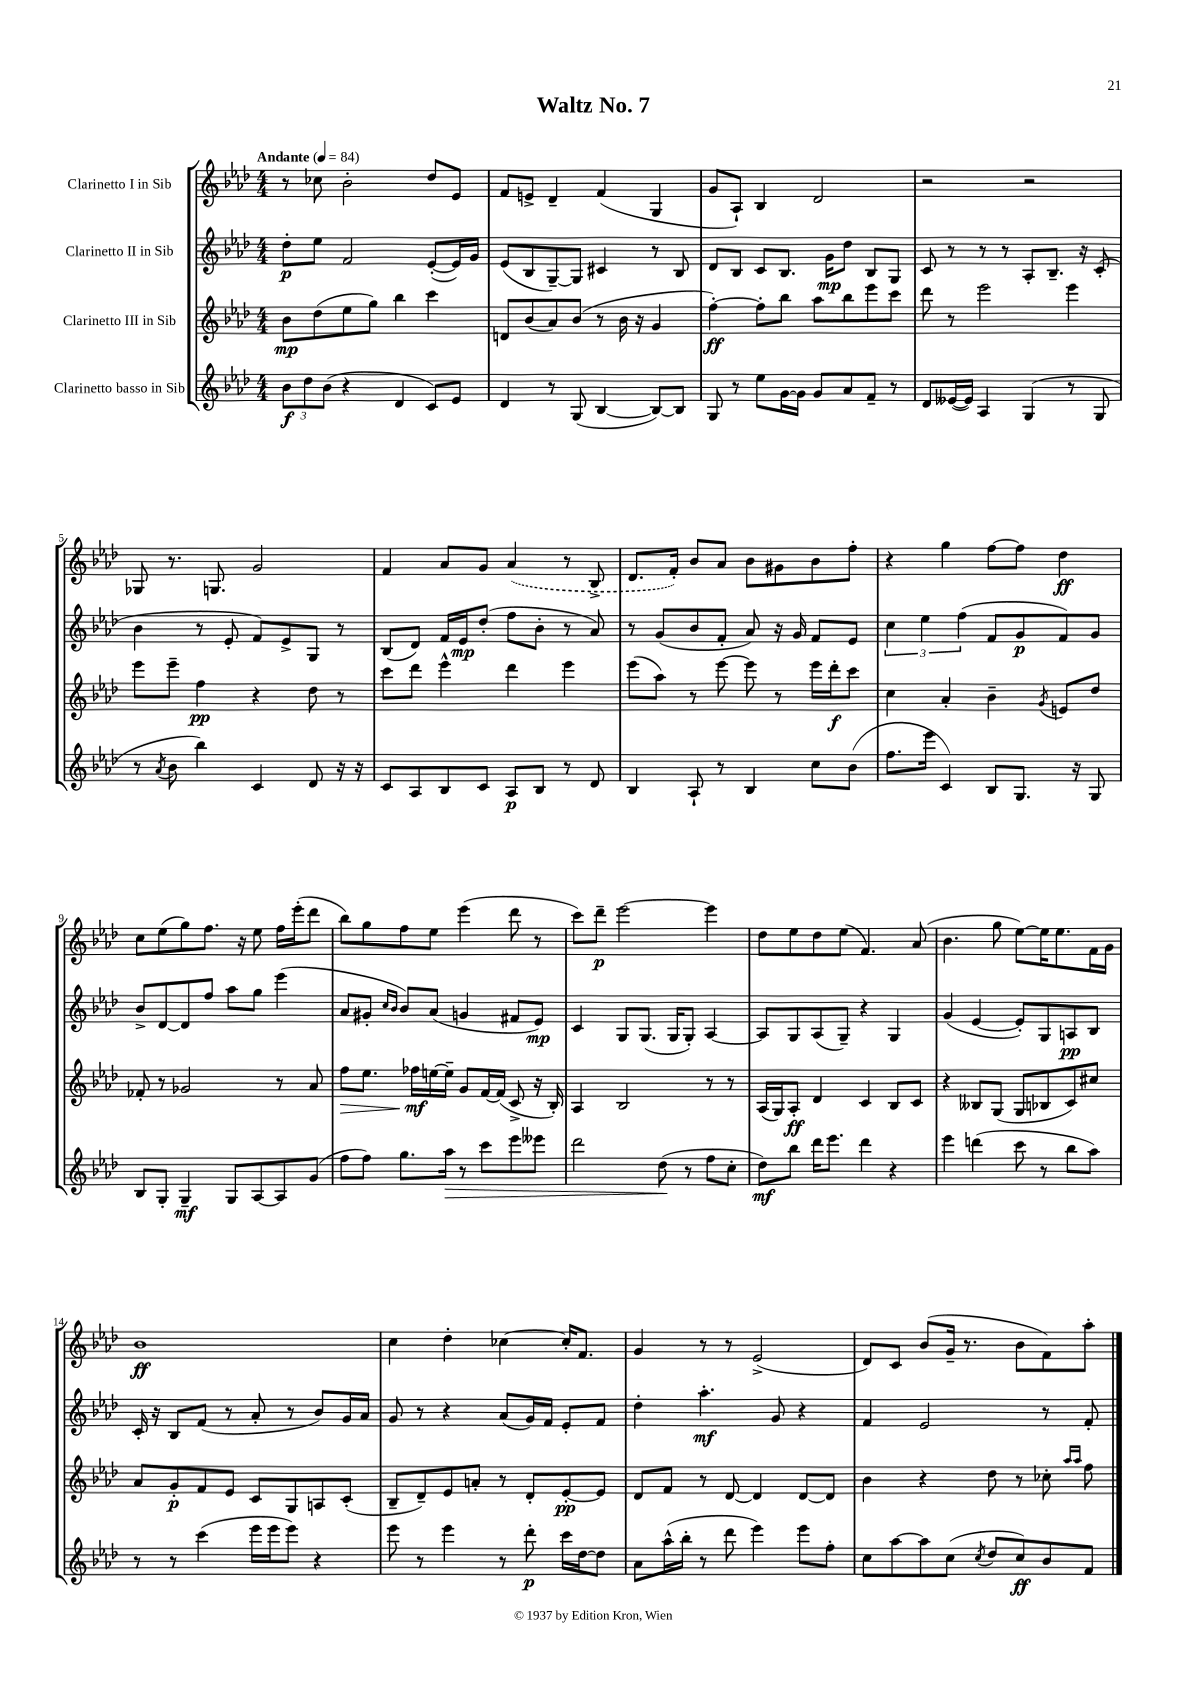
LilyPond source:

\header { title = "Waltz No. 7" }
<<
\new StaffGroup <<
\new Staff = "s0" \with { instrumentName = "Clarinetto I in Sib" } {
    \clef treble \key aes \major \numericTimeSignature \time 4/4 \tempo "Andante" 4 = 84
    r8 ces''8 bes'2-. des''8 ees'8 |
    f'8 e'8-> des'4-- f'4( g4 |
    g'8 aes8-!) bes4 des'2 |
    r2 r2 |
    ges8 r8. g8. g'2 |
    f'4 aes'8 g'8 \once \slurDashed aes'4( r8 bes8-> |
    des'8. f'16-.) bes'8 aes'8 bes'8 gis'8 bes'8 f''8-. |
    r4 g''4 f''8~ f''8 des''4\ff |
    c''8 ees''8( g''8) f''8. r16 ees''8 f''16 ees'''16-.( des'''8 |
    bes''8) g''8 f''8 ees''8 ees'''4( des'''8 r8 |
    c'''8) des'''8--\p ees'''2~ ees'''4 |
    des''8 ees''8 des''8 ees''8( f'4.) aes'8( |
    bes'4. g''8 ees''8~) ees''16 ees''8. f'16 g'16 |
    bes'1\ff |
    c''4 des''4-. ces''4~ ces''16-. f'8. |
    g'4 r8 r8 ees'2->( |
    des'8) c'8 bes'8( g'16-- r8. bes'8 f'8) aes''8-. \bar "|." |
}
\new Staff = "s1" \with { instrumentName = "Clarinetto II in Sib" } {
    \clef treble \key aes \major \numericTimeSignature \time 4/4
    des''8-.\p ees''8 f'2 ees'8~-.( ees'16) g'16 |
    ees'8( bes8 g8~--) g8 cis'4 r8 bes8 |
    des'8 bes8 c'8 bes8. g'16\mp des''8 bes8 g8 |
    c'8 r8 r8 r8 aes8-. bes8.-- r16 c'8-.( |
    bes'4 r8 ees'8-. f'8) ees'8-> g8 r8 |
    bes8( des'8) f'16 ees'16\mp des''8-.( f''8 bes'8-. r8 aes'8) |
    r8 g'8( bes'8 f'8-. aes'8) r16 g'16 f'8 ees'8 |
    \tuplet 3/2 { c''4 ees''4 f''4( } f'8 g'8\p f'8) g'8 |
    bes'8-> des'8~ des'8 f''8 aes''8 g''8 ees'''4( |
    aes'8 gis'8-. \grace { c''16 bes'16 } bes'8) aes'8( g'4 fis'8 ees'8\mp) |
    c'4 g8 g8.( g16 g8-.) aes4~ |
    aes8 g8 aes8( g8--) r4 g4 |
    g'4( ees'4~ ees'8-.) g8 a8\pp bes8 |
    c'16-. r16 bes8 f'8( r8 aes'8-. r8 bes'8) g'16 aes'16 |
    g'8 r8 r4 aes'8( g'16) f'16 ees'8-. f'8 |
    des''4-. aes''4.-.\mf g'8 r4 |
    f'4 ees'2 r8 f'8-. \bar "|." |
}
\new Staff = "s2" \with { instrumentName = "Clarinetto III in Sib" } {
    \clef treble \key aes \major \numericTimeSignature \time 4/4
    bes'8\mp des''8( ees''8 g''8) bes''4 c'''4 |
    d'8 bes'8( aes'8) bes'8( r8 bes'16 r16 g'4 |
    f''4~-.\ff) f''8-. bes''8 aes''8 bes''8 ees'''8 c'''8 |
    des'''8 r8 ees'''2 ees'''4 |
    ees'''8 ees'''8-- f''4\pp r4 des''8 r8 |
    c'''8 des'''8 ees'''4-^ des'''4 ees'''4 |
    ees'''8( aes''8) r8 ees'''8~ ees'''8 r8 ees'''16 des'''16-.\f c'''8 |
    c''4 aes'4-. bes'4-- \acciaccatura { g'8 } e'8 des''8 |
    fes'8-. r8 ges'2 r8 aes'8 |
    f''8\> ees''8. fes''16\mf\! e''16~ e''16-- g'8 f'16~ f'16( c'8-> r16 bes16-.) |
    aes4 bes2 r8 r8 |
    aes16( g16) aes8-.\ff des'4 c'4 bes8 c'8 |
    r4 beses8 g8( g8 bes8 c'8) cis''8 |
    aes'8 g'8-.\p f'8 ees'8 c'8 g8 a8 c'8-.( |
    bes8-- des'8--) ees'8 a'8-. r8 des'8-. ees'8~-.\pp ees'8 |
    des'8 f'8 r8 des'8~ des'4 des'8~ des'8 |
    bes'4 r4 des''8 r8 ces''8-. \grace { aes''16 aes''16 } f''8 \bar "|." |
}
\new Staff = "s3" \with { instrumentName = "Clarinetto basso in Sib" } {
    \clef treble \key aes \major \numericTimeSignature \time 4/4
    \tuplet 3/2 { bes'8\f des''8 bes'8( } r4 des'4 c'8) ees'8 |
    des'4 r8 g8( bes4~ bes8~) bes8 |
    g8 r8 ees''8 g'16~ g'16 g'8 aes'8 f'8-- r8 |
    des'8 eeses'16~( eeses'16) aes4 g4( r8 g8 |
    r8 \acciaccatura { aes'8 } bes'8 bes''4) c'4 des'8 r16 r16 |
    c'8 aes8 bes8 c'8 aes8\p bes8 r8 des'8 |
    bes4 aes8-! r8 bes4 c''8 bes'8( |
    f''8. ees'''16 c'4) bes8 g8. r16 g8 |
    bes8 g8-. g4--\mf g8 aes8~ aes8 g'8( |
    f''8 f''8) g''8. aes''16\> r8 c'''8 ees'''8 eeses'''8 |
    des'''2 des''8\!( r8 f''8 c''8-. |
    des''8\mf) bes''8 des'''16 ees'''8. des'''4 r4 |
    ees'''4 d'''4( c'''8 r8 bes''8 aes''8) |
    r8 r8 c'''4( ees'''16 ees'''16 ees'''8) r4 |
    ees'''8 r8 ees'''4 r8 des'''8-.\p c'''16 des''16~ des''8 |
    aes'8 aes''16-^( bes''16-. r8 des'''8 ees'''4) ees'''8 f''8-. |
    c''8 aes''8~ aes''8 c''8( \acciaccatura { c''8 } des''8 c''8\ff) bes'8 f'8 \bar "|." |
}
>>
>>
